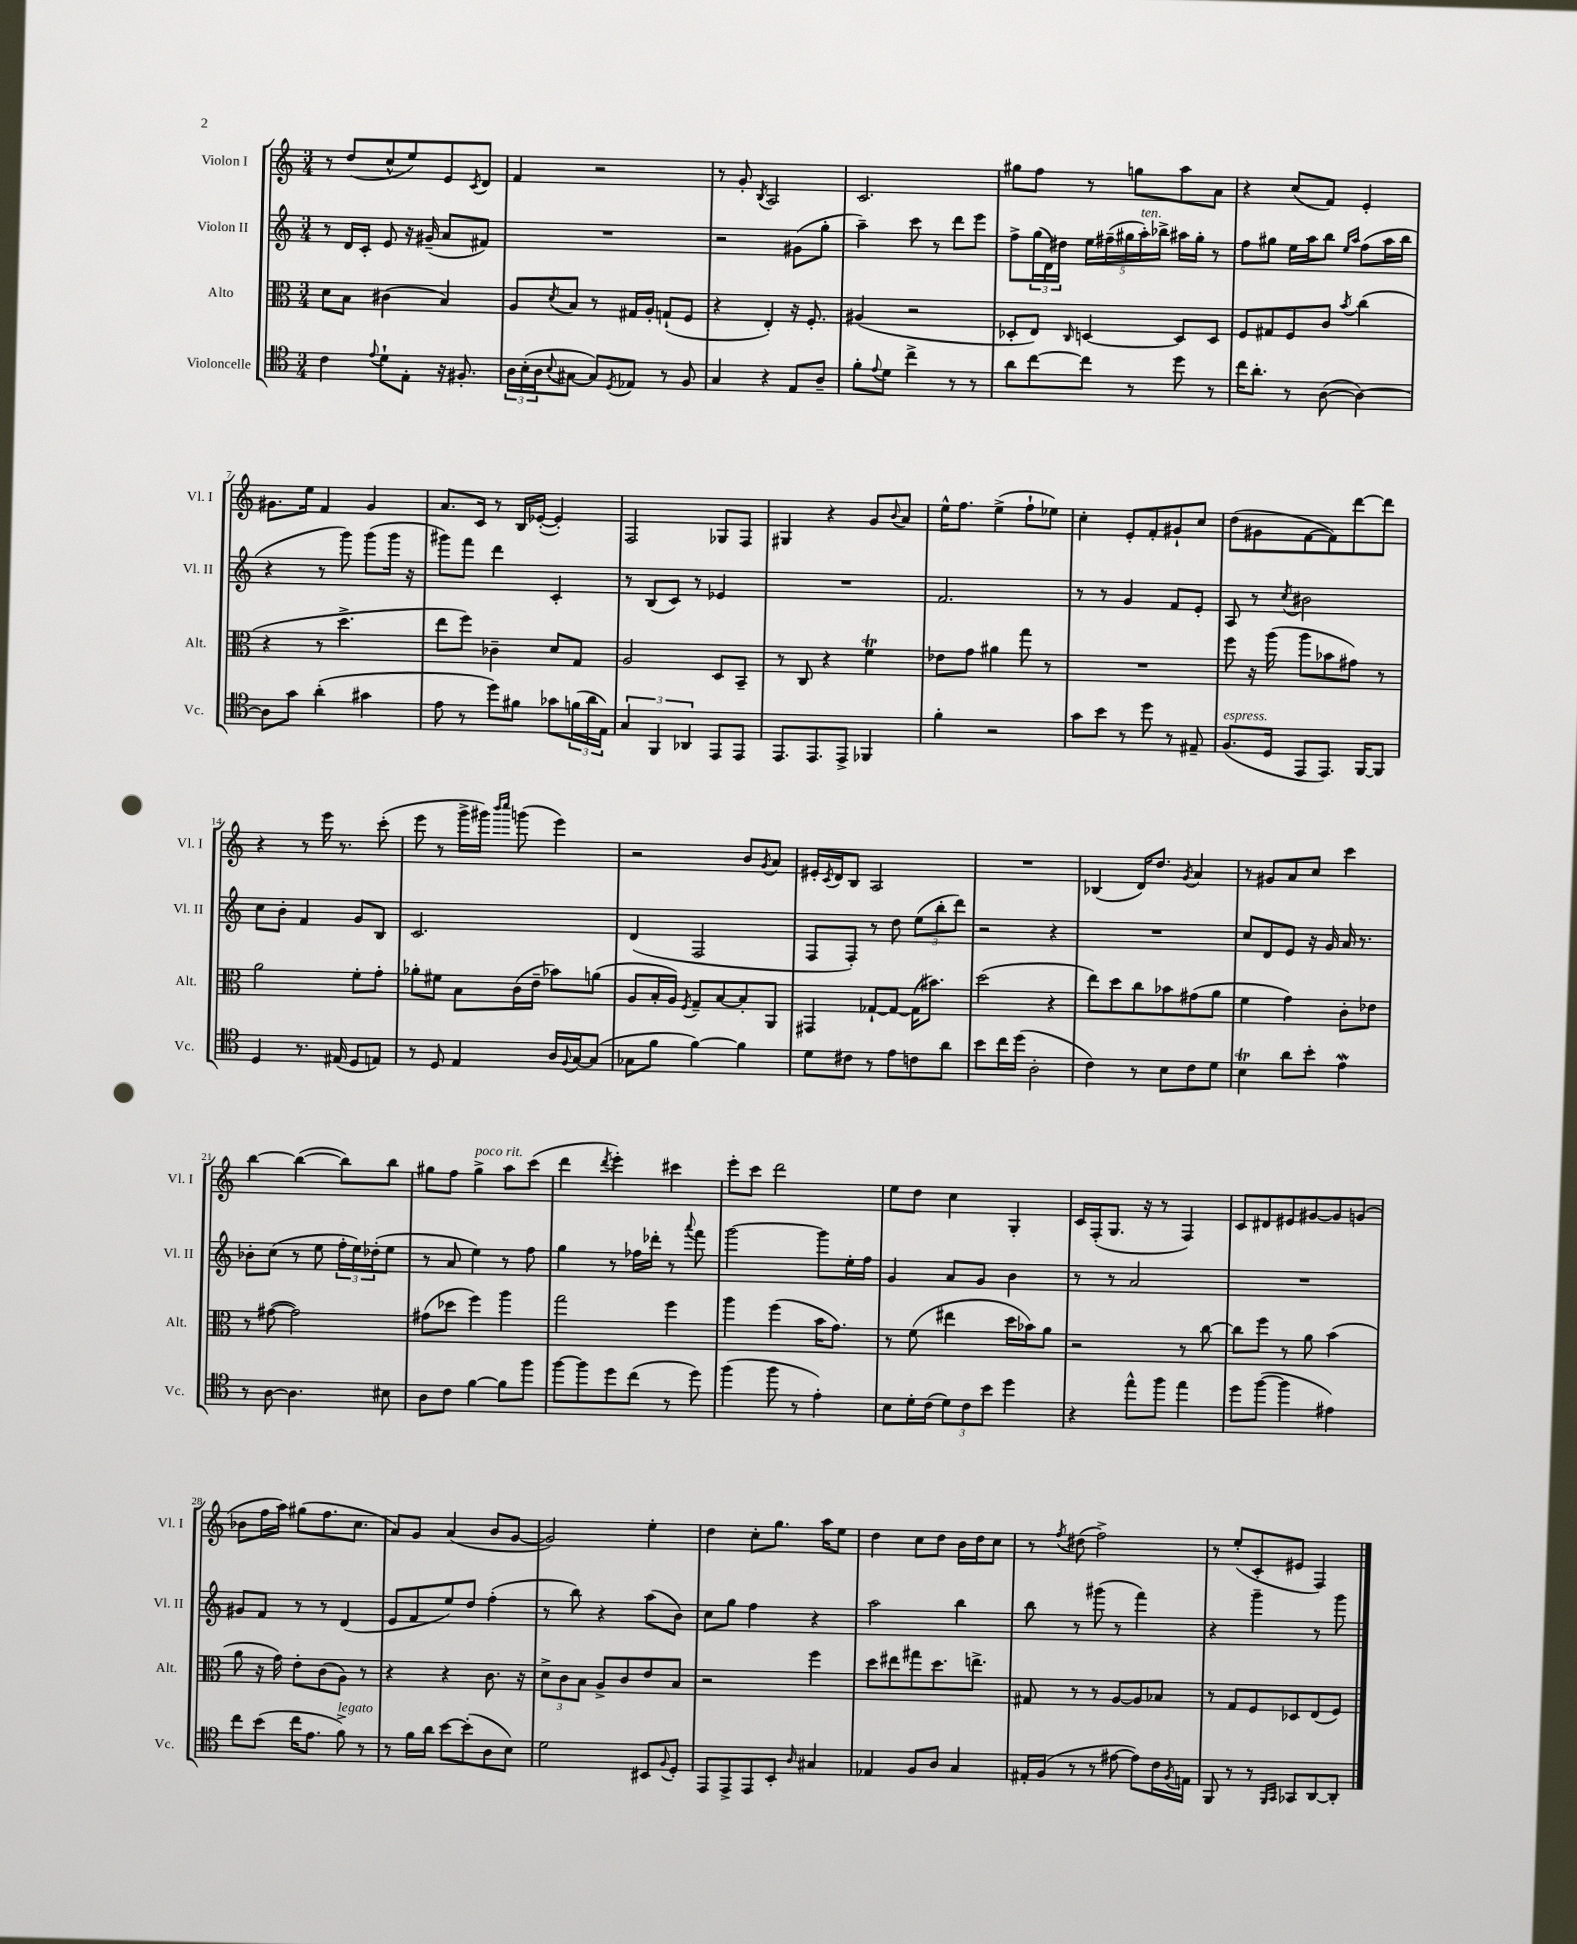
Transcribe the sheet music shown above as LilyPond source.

<<
\new StaffGroup <<
\new Staff = "s0" \with { instrumentName = "Violon I" shortInstrumentName = "Vl. I" } {
    \clef treble \key c \major \numericTimeSignature \time 3/4
    r8 d''8( c''8-^ e''8) e'8 \acciaccatura { c'8 } d'8 |
    f'4 r2 |
    r8 g'8-. \acciaccatura { b8 } a2 |
    c'2. |
    gis''8 f''8 r8 g''8 a''8 a'8 |
    r4 c''8( f'8) e'4-. |
    gis'8. e''16 f'4 gis'4 |
    a'8. c'16 r8 b16 ees'16~-.( ees'4-.) |
    f2 ges8 f8 |
    gis4 r4 g'8 \appoggiatura { b'8 } a'8 |
    e''16-^ f''8. e''4->( f''8-! ees''8) |
    c''4-. e'8-. f'8-. gis'8-! c''8 |
    d''8( gis'8 f'8~ f'8) d'''8~ d'''8 |
    r4 r8 e'''16 r8. c'''8-.( |
    e'''8 r8 g'''16-> gis'''16) \grace { b'''16 c''''16 } g'''8( e'''4) |
    r2 b'8 \acciaccatura { g'8 } a'8 |
    eis'16-. \acciaccatura { c'8 } d'16 b8 a2 |
    R2. |
    bes4( d'16) d''8. \acciaccatura { g'8 } a'4 |
    r8 gis'8 a'8 c''8 c'''4 |
    b''4~ b''4~( b''8) b''8 |
    gis''8 f''8 gis''4->^\markup { \italic "poco rit." } a''8 c'''8( |
    d'''4 \acciaccatura { d'''8 } e'''4-.) cis'''4 |
    e'''8-. c'''8 d'''2 |
    e''8 d''8 c''4 g4-. |
    c'16 f16-.( g8. r16 r8 f4) |
    c'8 dis'8 eis'8 gis'8~ gis'8 g'8( |
    bes'8 f''16 a''16) gis''8( f''8. c''8. |
    a'8) g'8 a'4( b'8 g'8~ |
    g'2) e''4-. |
    d''4 c''8-. g''8. a''16 e''8 |
    d''4 c''8 d''8 b'16 d''16 c''8 |
    r8 \acciaccatura { f''8 } dis''8( f''2->) |
    r8 e''8-.( c'8-. eis'8 f4) \bar "|." |
}
\new Staff = "s1" \with { instrumentName = "Violon II" shortInstrumentName = "Vl. II" } {
    \clef treble \key c \major \numericTimeSignature \time 3/4
    r8 d'16 c'16-. e'8 r16 gis'16--( a'8 fis'8) |
    R2. |
    r2 gis'8( g''8-. |
    a''4--) c'''8 r8 d'''8 e'''8 |
    f''8-> \tuplet 3/2 { g''16( d'16) dis''16 } \tuplet 5/4 { e''16 fis''16--( gis''16 a''16-.^\markup { \italic "ten." }) bes''16-> } ais''16 gis''16-. r8 |
    f''8 gis''8 e''16 a''16 b''8 \grace { e''16 a''16 } f''8( a''16 b''16 |
    r4 r8 g'''8) g'''8( g'''16 r16 |
    gis'''8) f'''8 d'''4 c'4-. |
    r8 b8( c'8) r8 ees'4 |
    R2. |
    f'2. |
    r8 r8 g'4 f'8 e'8-. |
    a8 r8 \acciaccatura { c''8 } bis'2 |
    c''8 b'8-. f'4 g'8 b8 |
    c'2. |
    d'4( f2 |
    f8 f8-.) r8 d''8 \tuplet 3/2 { e''8( b''8-. d'''8) } |
    r2 r4 |
    R2. |
    c''8 d'8 e'8 r16 g'16 a'16 r8. |
    bes'8-. c''8( r8 e''8 \tuplet 3/2 { f''16-. e''16) des''16-.( } e''8 |
    r8 a'8 e''4) r8 f''8 |
    g''4 r8 fes''16 des'''16-. r8 \appoggiatura { a'''8 } f'''8 |
    g'''2~ g'''8 e''16-. f''16 |
    g'4 a'8 g'8 b'4 |
    r8 r8 a'2 |
    R2. |
    gis'8 f'8 r8 r8 d'4( |
    e'8 f'8 e''8) d''8 f''4-.( |
    r8 b''8) r4 a''8( b'8) |
    c''8 g''8 f''4 r4 |
    a''2 b''4 |
    b''8 r8 gis'''8( r8 f'''4) |
    r4 g'''4-- r8 g'''8 \bar "|." |
}
\new Staff = "s2" \with { instrumentName = "Alto" shortInstrumentName = "Alt." } {
    \clef alto \key c \major \numericTimeSignature \time 3/4
    d'8 b8 cis'4( b4) |
    a8 \acciaccatura { d'8 } b8 r8 gis16 a16-. g8-!( f8 |
    r4 e4-.) r16 f8.-. |
    ais4( r2 |
    des8-. e8) \grace { c16 } d4~ d8 d8 |
    f8 gis8 f8 c'8 \acciaccatura { b'8 } c''4( |
    r4 r8 d''4.-> |
    e''8 f''8) ces'4-- d'8 g8 |
    a2 d8 b,8-- |
    r8 c8 r4 f'4\trill |
    ees'8 g'8 ais'4 g''8 r8 |
    R2. |
    f''8 r16 a''16( a''8 bes'8 gis'8) r8 |
    a'2 f'8-. g'8-. |
    aes'8-. fis'8 b8 c'16( e'16-- bes'8) a'8( |
    a8 b16-. a16) \acciaccatura { f8 } g8-- b8~ b8-. a,8 |
    gis,4 ges8~-! ges8~ ges16( bis'8.) |
    d''2( r4 |
    e''8) d''8 c''8 bes'8 gis'8( a'8 |
    f'4 g'4) c'8-. ees'8 |
    r8 gis'8~( gis'2) |
    gis'8( des''8 f''4) a''4 |
    g''2 f''4 |
    a''4 f''4( b'16 g'8.) |
    r8 f'8( eis''4 d''16 bes'16) a'8 |
    r2 r8 c''8~ |
    c''8 f''8 r8 a'8 b'4( |
    a'8 r16 g'16) e'8-. c'8( a8) r8 |
    r4 r4 c'8. r16 |
    \tuplet 3/2 { d'8-> c'8 b8 } a8-> c'8 e'8 b8 |
    r2 f''4 |
    d''8 eis''8 gis''8 d''8. e''8.-> |
    gis8 r8 r8 a8~ a8 bes8 |
    r8 g8 f8 des8 e8( f8) \bar "|." |
}
\new Staff = "s3" \with { instrumentName = "Violoncelle" shortInstrumentName = "Vc." } {
    \clef tenor \key c \major \numericTimeSignature \time 3/4
    c'4 \appoggiatura { e'8 } d'8-! e8-. r16 fis8.-. |
    \tuplet 3/2 { a16 b16-.( a16 } \appoggiatura { b8 } gis8~ gis8) \acciaccatura { d8 } ees8 r8 f8 |
    g4 r4 e8 a8-- |
    f'8-. \appoggiatura { e'8 } d'8 c''4-> r8 r8 |
    a'8 c''8~ c''8 r8 d''8 r8 |
    c''16 a'8.-. r8 a8~( a4~) |
    a8 g'8 a'4-.( gis'4 |
    e'8 r8 d''8) fis'8 ges'8 \tuplet 3/2 { f'16( a'16 e16) } |
    \tuplet 3/2 { g4 f,4 aes,4 } e,8 e,8 |
    e,8. e,8. e,8-> fes,4 |
    f'4-. r2 |
    g'8 b'8 r8 d''8 r8 eis8-- |
    f8.^\markup { \italic "espress." }( d16 e,8 e,8.) f,16~ f,8 |
    d4 r8. eis16( d8 e8) |
    r8 d8 e4 a16 \appoggiatura { f8 } g16~ g8( |
    ges8 f'8 f'4~) f'4 |
    d'8 cis'8 r8 e'8 c'8 a'8 |
    b'8 c''16 d''16( a2-. |
    c'4) r8 b8 c'8 d'8 |
    b4\trill a'8 b'8-. e'4\mordent |
    r8 a8~ a4. bis8 |
    a8 c'8 f'4~ f'8 f''8 |
    f''8~ f''8 d''8 c''8( r8 d''8) |
    f''4( f''8 r8 e'4-.) |
    b8 d'16-. c'16( \tuplet 3/2 { d'8) c'8 b'8 } d''4 |
    r4 e''8-^ f''8 e''4 |
    d''8 f''8~( f''4 eis'4) |
    c''8 b'8( c''16 e'8. f'8->^\markup { \italic "legato" }) r8 |
    r8 f'16 a'16 b'8~ b'8-.( a8 b8) |
    d'2 bis,8 \appoggiatura { f8 } d8-. |
    e,8 e,8-> e,8 b,8-. \grace { a16 } gis4 |
    ees4 f8 a8 g4 |
    eis16-. f16( r8 r8 eis'8~ eis'8) c'16 \acciaccatura { f8 } e16 |
    f,8 r8 r8 \grace { f,16 g,16 } ges,8 a,8~ a,8-. \bar "|." |
}
>>
>>
